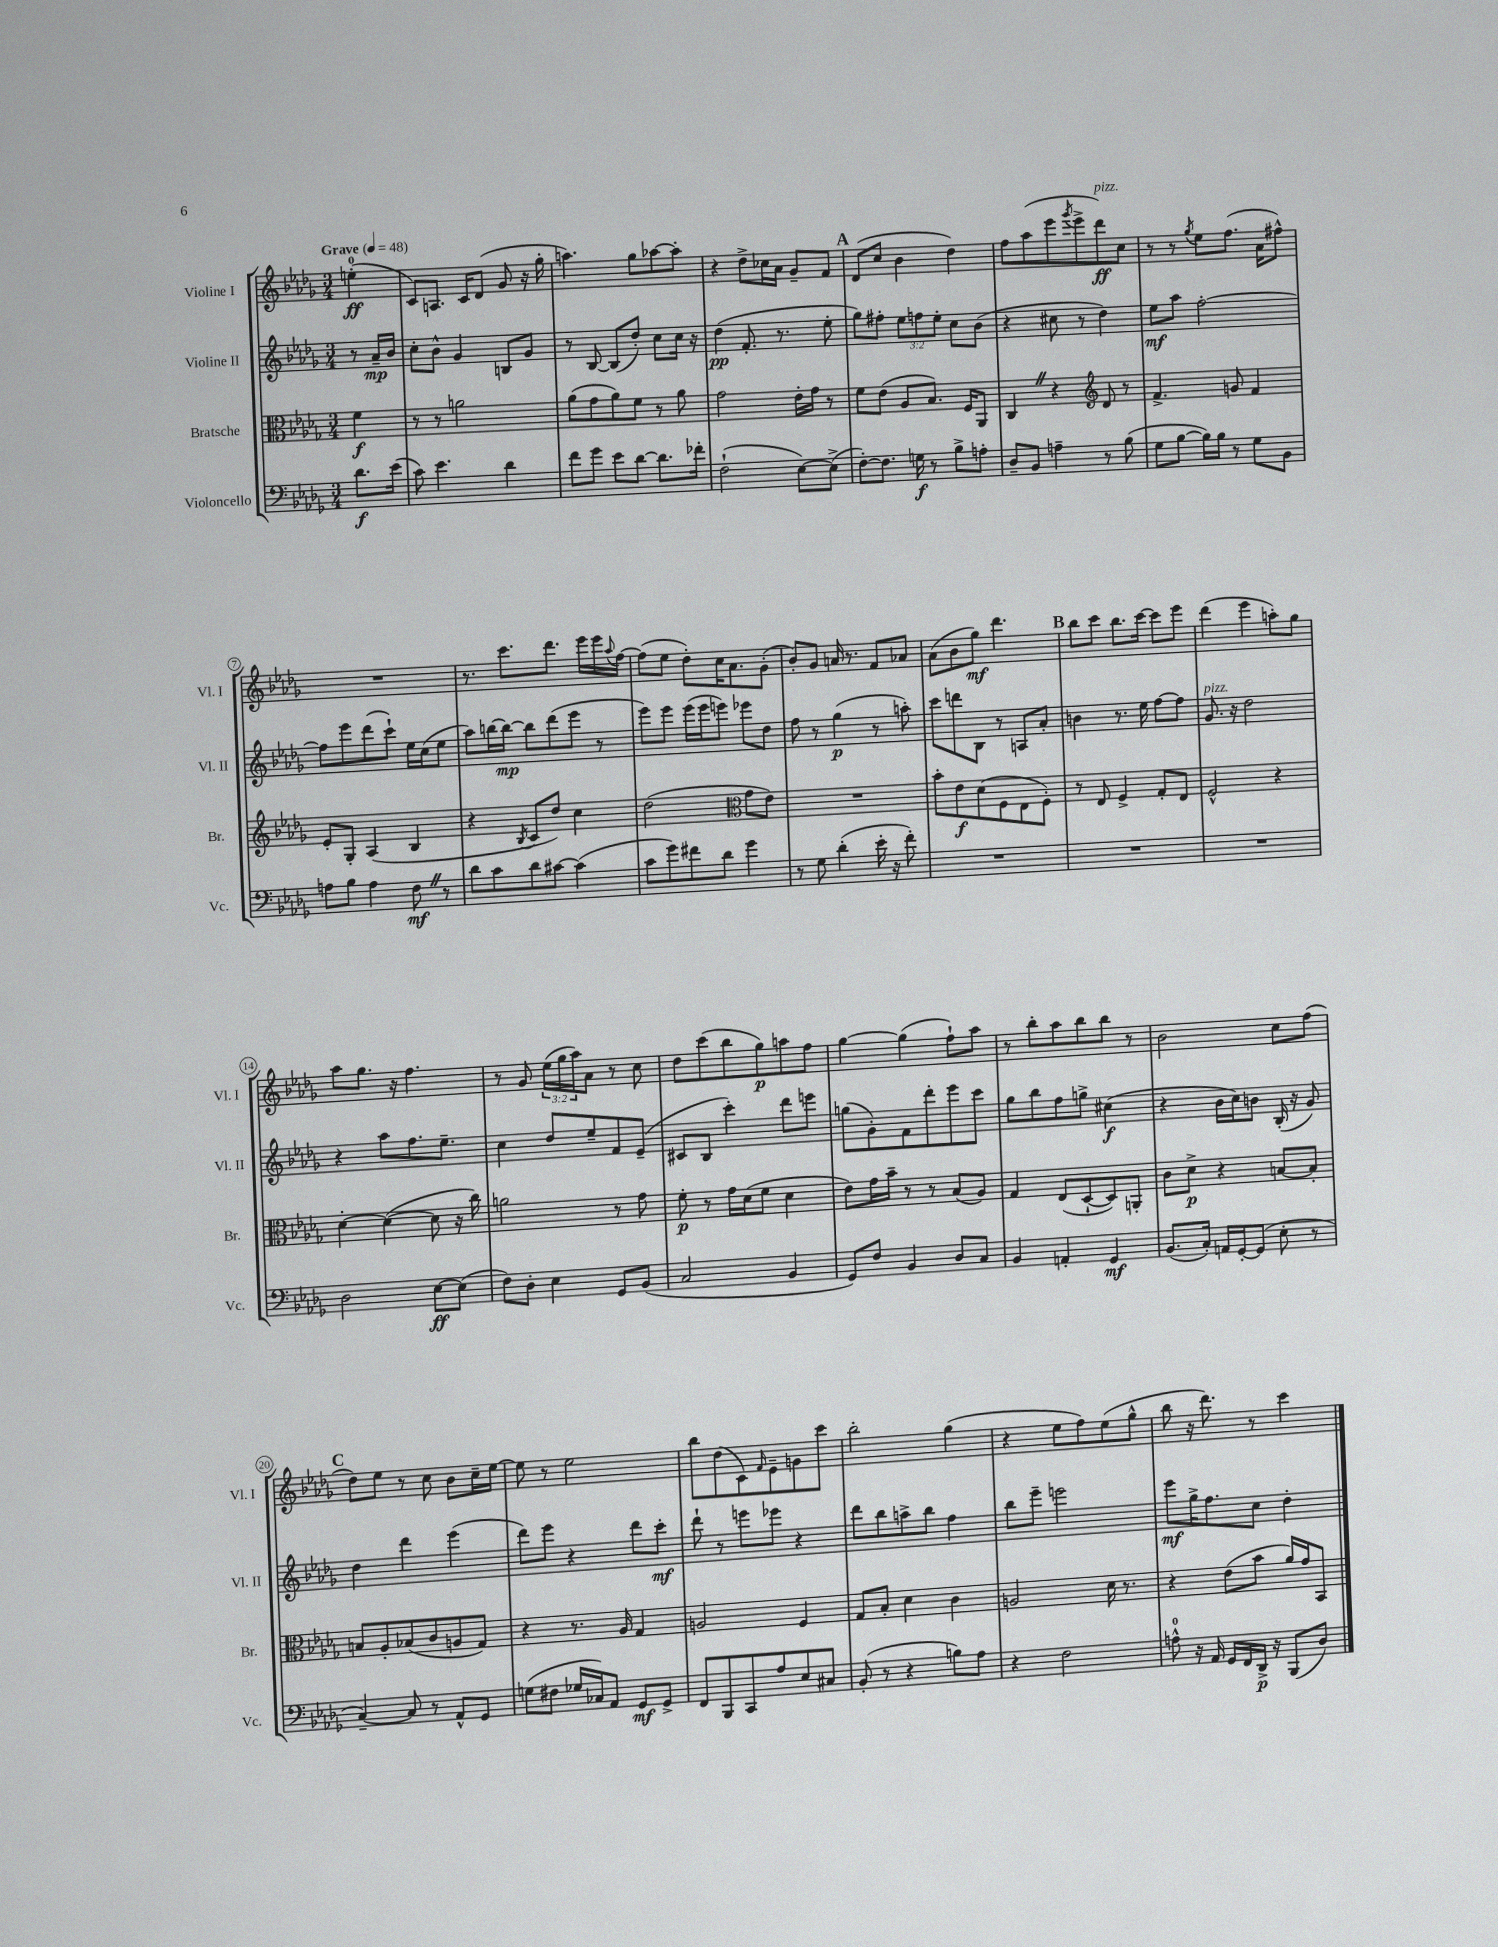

**kern	**kern	**kern	**kern
*staff4	*staff3	*staff2	*staff1
*clefF4	*clefC3	*clefG2	*clefG2
*k[b-e-a-d-g-]	*k[b-e-a-d-g-]	*k[b-e-a-d-g-]	*k[b-e-a-d-g-]
*M3/4	*M3/4	*M3/4	*M3/4
*MM48	*MM48	*MM48	*MM48
8.d-	4f	8r	(4ee'
.	.	16a-~	.
(16e-	.	16b-	.
=	=	=	=
8c)	8r	8cc'	8c)
4.e-	8r	8b-^^	8.A
.	2a	4g-	.
.	.	.	16c
.	.	.	(8d-
4d-	.	8B	8g-
.	.	8g-	16r
.	.	.	16gg-'
=	=	=	=
8f	(8a-	8r	4.aa)
8g-	8g-	[8B-	.
8e-	8a-)	(8B-]	.
[8d-	8f	8dd-')	8gg-
8.d-]	8r	8cc	[8aa-
.	8a-	16cc	8aa-']
16f-'	.	16r	.
=	=	=	=
(2F`	2g-	(4dd-	4r
.	.	8.f'	8dd-^
.	.	.	16cc-
.	.	8.r	16a-
[8E-)	16e-'	.	8g-~
.	16g-	.	.
(8E-^]	8r	8ee-'	8f
=	=	=	=
[8F')	8f	8gg-)	(8d-
8.F]	(8e-	8ff#'	8cc
.	8A-	12ee-	4b-
16G	.	.	.
.	.	12ff	.
8r	8.B-)	.	.
.	.	12ee-'	.
8B-^	.	8cc	4dd-)
.	16F	.	.
8A'	8AA-	(8b-	.
=	=	=	=
8D-~	4C	4r	8ff
8BB-	.	.	(8aa-
4A~	4r	8cc#	8eee-
.	.	.	8qggg-
.	.	8r	8eee-^
*	*clefG2	*	*
8r	8d-	4dd-)	8ddd-)
(8B-	8r	.	8cc
=	=	=	=
8G-	4.f^	8ee-	8r
[8B-	.	8aa-	8r
.	.	.	8qgg-
16B-])	.	[2ff'	8ee-
16B-	.	.	.
8r	8g	.	(8.ff
8G-	4f	.	.
.	.	.	16a-
8BB-	.	.	8ff#^^)
=	=	=	=
8A	8e-'	8ff]	2.r
8B-	8G-'	8eee-	.
4A	(4A-	(8ddd-	.
.	.	8ccc`)	.
8F	4B-	16ee-	.
.	.	(16cc	.
8r	.	8ee-	.
=	=	=	=
8d-	4r	8aa-)	8.r
8c	.	[16bb	.
.	.	16bb_	8.ccc
.	8qB-	.	.
8d-	8c	8bb]	.
[8c#	8dd-)	(8ddd-	8.ddd-
(4c#]	4cc	8eee-	.
.	.	.	16eee-
.	.	8r	16eee-
.	.	.	8qqaa-
.	.	.	[16ff
=	=	=	=
8c	(2dd-	8eee-)	(8ff]
8g-)	.	8eee-	8ee-
8f#	.	(16eee-	8dd-')
.	.	16eee-	.
8d-	.	8eee)	16cc
.	.	.	8.a-
*	*clefC3	*	*
4g-	8g-	8eee-	.
.	8e-)	8dd-	(8g-'
=	=	=	=
8r	2.r	8ff	8b-')
8G-	.	8r	8g-
(4d-'	.	(4gg-	16a
.	.	.	8.r
16e-'	.	8r	8f
16r	.	.	.
8f')	.	8aa')	8a-
=	=	=	=
2.r	8b-'	8ccc	(8a-
.	8e-	8ddd	8b-
.	(8d-	8B-	8gg-)
.	8F	8r	4.ddd-
.	8E-	8A	.
.	8F')	8a-'	.
=	=	=	=
2.r	8r	4b	8bb-
.	8E-	.	8ccc
.	4F^	8.r	8.bb-
.	.	16ee-	[16ccc
.	8G-'	[8ff	8ccc]
.	8E-	8ff]	8eee-
=	=	=	=
2.r	2F^^	8.g-	(4ddd-
.	.	16r	.
.	.	2dd-	4eee-
.	4r	.	8aa')
.	.	.	8gg-
=	=	=	=
2D-	[4d-'	4r	8aa-
.	.	.	8.gg-
.	(4d-_	8aa-	.
.	.	.	16r
.	.	8.ff	4.ff
[8E-	8d-]	.	.
.	.	8.ee-~	.
(8E-]	16r	.	.
.	16cc)	.	.
=	=	=	=
8F)	2a	4cc	8r
8D-'	.	.	8g-
4E-	.	8dd-	(24ee-
.	.	.	24gg-
.	.	.	24aa-)
.	.	8ee-~	8a-
8GG-	8r	8f	8r
(8BB-	8g-	(8e-~	8cc
=	=	=	=
2C	8f'	8c#	8dd-
.	8r	8B-	(8ccc
.	16g-	4ccc')	8bb-
.	(16d-	.	.
.	8f	.	8gg-)
4BB-	4d-	8ddd-	8aa
.	.	8eee	8ff
=	=	=	=
8GG-)	8e-)	(8gg	[4gg-
8F	16g-	8g-')	.
.	16b-~	.	.
4BB-	8r	8f	(4gg-]
.	8r	8ddd-'	.
8D-	(8B-	8eee-	8ff`)
8C	8A-)	8ccc	8aa-
=	=	=	=
4BB-	4G-	8gg-	8r
.	.	8bb-	8bb-'
4AA'	(8E-	8ff	8aa-
.	[8D-`	8gg^	8bb-
4GG-	8D-])	(4cc#	8bb-
.	8AA'	.	8r
=	=	=	=
(8.BB-	8c	4r	2b-
.	8d-^	.	.
16C')	.	.	.
16AA	4r	16b-	.
[16GG-'	.	16cc)	.
(8GG-]	.	8b	.
8E-'	[8B	(16B-'	8cc
.	.	16r	.
8r	8B']	8g-)	(8ff
=	=	=	=
[4C~)	8B	4dd-	8dd-)
.	8A-'	.	8ee-
8C]	(8B-	4ddd-	8r
8r	8c	.	8cc
8AA-^^	8A	(4eee-	8b-
8GG-	8G-)	.	16cc~
.	.	.	[16ee-
=	=	=	=
(8G	4r	8ddd-)	8ee-]
8F#	.	8eee-	8r
16G-	8.r	4r	2ee-
16C-)	.	.	.
8AA-	.	.	.
.	16A-	.	.
8GG-	4G-	8ddd-	.
8GG-^	.	8ccc'	.
=	=	=	=
8FF	2A	8ddd-`	8bb-
8BBB-	.	8r	(8dd-
8CC	.	8eee	8c)
.	.	.	16qqf
8A-	.	8eee-	8e-~
8E-	4F	4r	8g
8C#	.	.	8ccc
=	=	=	=
(8BB-'	8G-	8ddd-	2bb-'
8r	8B-'	8bb-	.
4r	4d-	8aa^	.
.	.	8bb-	.
8B)	4c	4ff	(4gg-
8A-	.	.	.
=	=	=	=
4r	2A	8bb-	4r
.	.	8eee-~	.
2F	.	2eee	8ee-
.	.	.	8ff)
.	16d-	.	(8ee-
.	8.r	.	.
.	.	.	8gg-^^
=	=	=	=
8A^^	4r	8eee-	8bb-
16r	.	16gg-^	16r
16AA-	.	8.ff	8.ddd-)
16GG-	(8e-	.	.
16FF	.	.	.
16DD-^	8b-	8cc	8r
16r	.	.	.
(8BBB-	16a-)	4dd-'	4ccc
.	16g-	.	.
8D-)	8BB-	.	.
==	==	==	==
*-	*-	*-	*-
